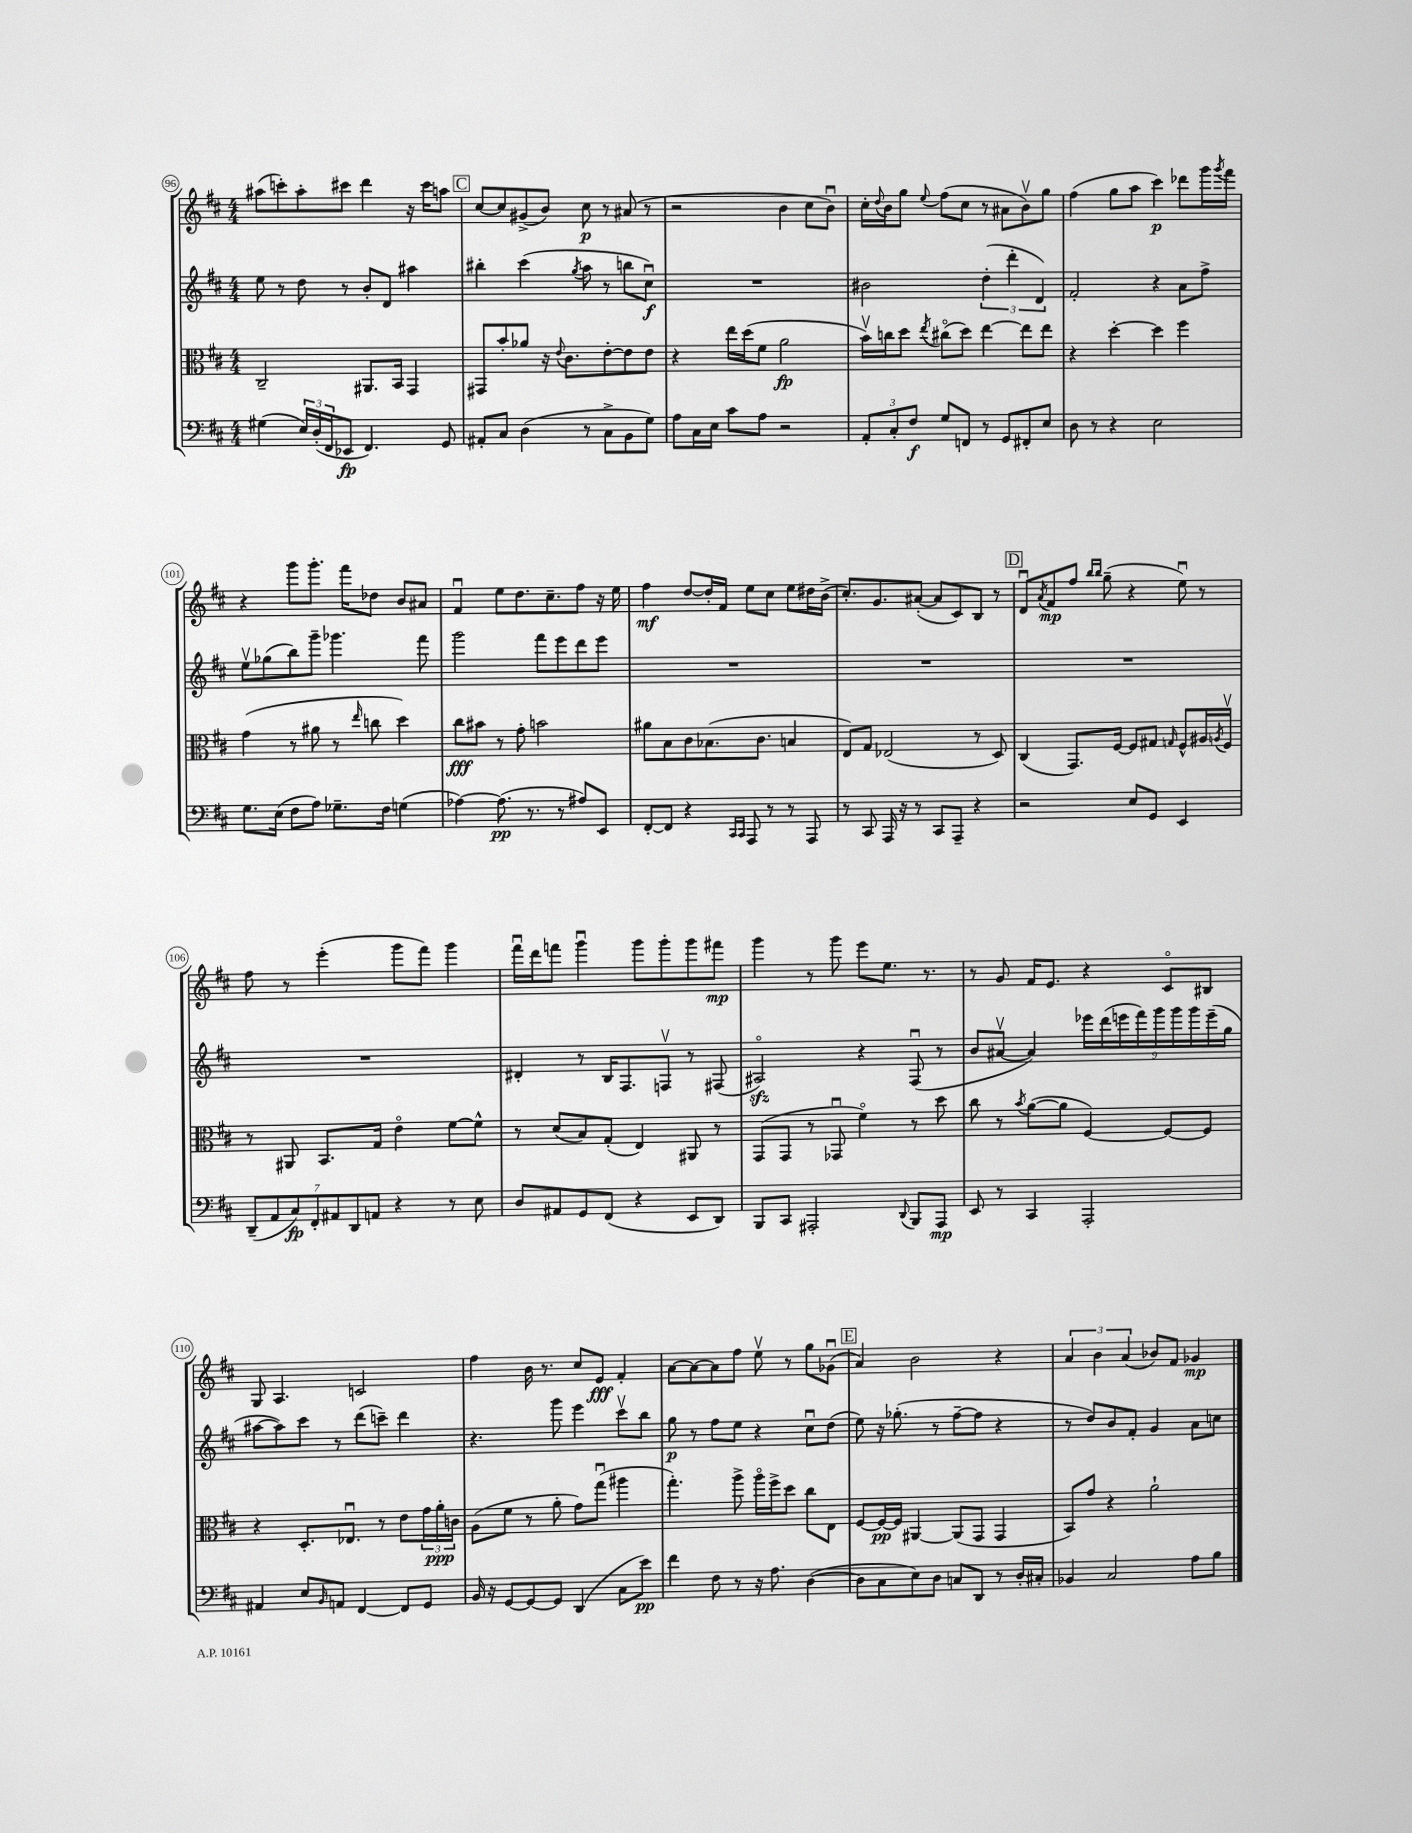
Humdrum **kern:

**kern	**dynam	**kern	**dynam	**kern	**dynam	**kern	**dynam
*part4	*part4	*part3	*part3	*part2	*part2	*part1	*part1
*staff4	*staff4	*staff3	*staff3	*staff2	*staff2	*staff1	*staff1
*clefF4	*	*clefC3	*	*clefG2	*	*clefG2	*
*k[f#c#]	*	*k[f#c#]	*	*k[f#c#]	*	*k[f#c#]	*
*M4/4	*	*M4/4	*	*M4/4	*	*M4/4	*
=96	=96	=96	=96	=96	=96	=96	=96
(4G#X\	.	2C#~/	.	8ee\	.	(8aa#X\L	.
.	.	.	.	8r	.	8cccn'\)	.
24E/LL)	.	.	.	8dd\	.	8aa#'\	.
(24D'/	.	.	.	.	.	.	.
24FF#/J	.	.	.	.	.	.	.
8EE-X/J	fp	.	.	8r	.	8ccc#X\J	.
4.FF#/)	.	8.AA#X/L	.	8b'/L	.	4ddd\	.
.	.	.	.	8d/J	.	.	.
.	.	16BB/Jk	.	.	.	.	.
.	.	4GG/	.	4aa#X\	.	16r	.
.	.	.	.	.	.	16ccc#\KL	.
8GG/	.	.	.	.	.	8aan\J	.
!!LO:REH:place=s1:t=C
=97	=97	=97	=97	=97	=97	=97	=97
8AA#X'/L	.	8GG#X/L	.	4bb#X'\	.	[8cc#/L	.
8C#/J	.	8b'/	.	.	.	8cc#/]	.
(4D\	.	8a-X/J	.	(4ccc#\	.	(8g#X^/	.
.	.	16r	.	.	.	8b/J)	.
.	.	8qqe/	.	.	.	.	.
.	.	8.c#\L	.	.	.	.	.
.	.	.	.	8qgg/	.	.	.
8r	.	.	.	8aa\	.	8cc#\	p
8C#^\L	.	[8e'\	.	8r	.	8r	.
8BB\	.	8e\]	.	8bbn\L	.	(8a#X/	.
8G\J)	.	8e\J	.	8cc#u\J)	f	8r	.
=98	=98	=98	=98	=98	=98	=98	=98
8A\L	.	4r	.	1r	.	2r	.
16C#\L	.	.	.	.	.	.	.
16E\JJ	.	.	.	.	.	.	.
8c#\L	.	16ee\LL	.	.	.	.	.
.	.	(16dd\J	.	.	.	.	.
8A\J	.	8f#\J	.	.	.	.	.
2r	.	2a\	fp	.	.	4b\	.
.	.	.	.	.	.	8cc#\L	.
.	.	.	.	.	.	8bu\J)	.
=99	=99	=99	=99	=99	=99	=99	=99
12AA'/L	.	16bv\LL)	.	2b#X\	.	16cc#'\LL	.
.	.	.	.	.	.	8qqdd/	.
.	.	16ccn\J	.	.	.	16b\J	.
12C#'/	.	.	.	.	.	.	.
.	.	8dd\J	.	.	.	8gg\J	.
12F#/J	f	.	.	.	.	.	.
.	.	8qee/	.	.	.	8qqee/	.
8G/L	.	(8cc#X\L	.	.	.	(8ff#\L	.
8FFn/J	.	8dd\J)	.	.	.	8cc#\J	.
8r	.	[4ee\	.	(6dd'\	.	8r	.
8GG/L	.	.	.	.	.	8a#X\L	.
.	.	.	.	6ddd'\	.	.	.
8FF#X'/	.	8ee\L]	.	.	.	8bv\)	.
.	.	.	.	6d/)	.	.	.
8E/J	.	8ee\J	.	.	.	8gg\J	.
=100	=100	=100	=100	=100	=100	=100	=100
8D\	.	4r	.	2f#'/	.	(4ff#\	.
8r	.	.	.	.	.	.	.
4r	.	[4dd'\	.	.	.	8gg\L	.
.	.	.	.	.	.	8aa\J	.
2E\	.	4dd\]	.	4r	.	4ccc#\)	p
.	.	4ff#\	.	8a\L	.	8ddd-X\L	.
.	.	.	.	8ff#^\J	.	16ggg\L	.
.	.	.	.	.	.	8qggg/	.
.	.	.	.	.	.	16fff#\JJ	.
!!LO:LB:g=z
=101	=101	=101	=101	=101	=101	=101	=101
8.G\L	.	(4g\	.	8eev\L	.	4r	.
.	.	.	.	(8gg-X\	.	.	.
(16E\Jk	.	.	.	.	.	.	.
8F#\L	.	8r	.	8bb\)	.	8ggg\L	.
8A\J)	.	8a#X\	.	8ggg~\J	.	8.ggg'\J	.
8.G-X~\L	.	8r	.	4.ggg-X\	.	.	.
.	.	.	.	.	.	16fff#\KL	.
.	.	16qqee/	.	.	.	.	.
.	.	8ccn\	.	.	.	8dd-X\J	.
16F#\Jk	.	.	.	.	.	.	.
(4Gn\	.	4dd\)	.	.	.	8b/L	.
.	.	.	.	8fff#\	.	8a#X/J	.
=102	=102	=102	=102	=102	=102	=102	=102
[4A-X\)	.	8cc#\L	fff	2ggg\	.	4f#u/	.
.	.	8b#X\J	.	.	.	.	.
(8.A-\]	pp	8r	.	.	.	8ee\L	.
.	.	8g'\	.	.	.	8.dd\	.
8.r	.	.	.	.	.	.	.
.	.	2bn\	.	8fff#\L	.	.	.
.	.	.	.	.	.	8.cc#~\	.
8r	.	.	.	8eee\	.	.	.
8A#X/L)	.	.	.	8ddd\	.	8ff#\J	.
8EE/J	.	.	.	8eee\J	.	16r	.
.	.	.	.	.	.	16ee\	.
=103	=103	=103	=103	=103	=103	=103	=103
[8FF#'/L	.	8a#X\L	.	1r	.	4ff#\	mf
8FF#/J]	.	8B\	.	.	.	.	.
4r	.	8c#\	.	.	.	[8dd/L	.
.	.	(8.B-X\	.	.	.	16dd'/L]	.
.	.	.	.	.	.	16f#/JJ	.
16qqCC#/LL	.	.	.	.	.	.	.
16qqCC#/JJ	.	.	.	.	.	.	.
8AAA/	.	.	.	.	.	8ee\L	.
.	.	8.c#\J	.	.	.	.	.
8r	.	.	.	.	.	8cc#\J	.
8r	.	4Bn/	.	.	.	8ee\L	.
8AAA/	.	.	.	.	.	16dd#X\L	.
.	.	.	.	.	.	(16b^\JJ	.
=104	=104	=104	=104	=104	=104	=104	=104
8r	.	8E/L)	.	1r	.	8.cc#'/L)	.
8CC#/	.	8G/J	.	.	.	.	.
.	.	.	.	.	.	8.g/	.
16AAA/	.	(2E-X/	.	.	.	.	.
16r	.	.	.	.	.	.	.
8r	.	.	.	.	.	([8a#X'/J	.
8CC#/L	.	.	.	.	.	8a#/L]	.
8AAA~/J	.	.	.	.	.	8c#/)	.
4r	.	8r	.	.	.	8B/J	.
.	.	8D/)	.	.	.	8r	.
!!LO:REH:place=s1:t=D
=105	=105	=105	=105	=105	=105	=105	=105
2r	.	(4C#/	.	1r	.	8du/L	.
.	.	.	.	.	.	8qa/	.
.	.	.	.	.	.	8f#/	mp
.	.	8.GG/L)	.	.	.	8ff#/J	.
.	.	.	.	.	.	16qqbb/LL	.
.	.	.	.	.	.	16qqbb/JJ	.
.	.	.	.	.	.	(8gg~\	.
.	.	[16F#/Jk	.	.	.	.	.
8E/L	.	8F#/L]	.	.	.	4r	.
8GG/J	.	8G#X/J	.	.	.	.	.
.	.	16qqGn/	.	.	.	.	.
4EE/	.	8F#^^/L	.	.	.	8eeu\)	.
.	.	16A#X/L	.	.	.	8r	.
.	.	8qAn/	.	.	.	.	.
.	.	16F#v/JJ	.	.	.	.	.
!!LO:LB:g=z
=106	=106	=106	=106	=106	=106	=106	=106
(14DD~/L	.	8r	.	1r	.	8ff#\	.
14AA/	.	.	.	.	.	.	.
.	.	8AA#X/	.	.	.	8r	.
14C#/)	fp	.	.	.	.	.	.
14FF#'/	.	.	.	.	.	.	.
.	.	8.BB/L	.	.	.	(4eee'\	.
14AA#X/	.	.	.	.	.	.	.
14DD/	.	.	.	.	.	.	.
14AAn/J	.	.	.	.	.	.	.
.	.	16G/Jk	.	.	.	.	.
4r	.	4e\	.	.	.	8ggg\L	.
.	.	.	.	.	.	8fff#\J)	.
8r	.	[8f#\L	.	.	.	4ggg\	.
8E\	.	8f#^^\J]	.	.	.	.	.
=107	=107	=107	=107	=107	=107	=107	=107
8D/L	.	8r	.	4d#X'/	.	16fff#u\LL	.
.	.	.	.	.	.	16ddd\J	.
8AA#X/	.	(8d/L	.	.	.	8fffn\J	.
8GG/	.	8B/)	.	8r	.	4gggu\	.
(8FF#/J	.	(8G'/J	.	16B/KL	.	.	.
.	.	.	.	8.F#/	.	.	.
4r	.	4E/)	.	.	.	8ggg\L	.
.	.	.	.	8Fnv/J	.	8ggg'\	.
8EE/L	.	8AA#X/	.	8r	.	8ggg\	.
8DD/J)	.	8r	.	(8F#X/	.	8fff#X\J	mp
=108	=108	=108	=108	=108	=108	=108	=108
8BBB/L	.	(8GG/L	.	2A#Xzz/)	.	4ggg\	.
8CC#/J	.	8GG/J	.	.	.	.	.
2AAA#X'/	.	8r	.	.	.	8r	.
.	.	8GG-Xu/	.	.	.	8ggg\	.
.	.	4f#\)	.	4r	.	8eee\L	.
.	.	.	.	.	.	8.ee\J	.
8qqDD/	.	.	.	.	.	.	.
8BBB/L	.	8r	.	(8F#u/	.	.	.
.	.	.	.	.	.	8.r	.
8AAA#/J	mp	8dd\	.	8r	.	.	.
=109	=109	=109	=109	=109	=109	=109	=109
8EE/	.	8cc#\	.	8b/L	.	8r	.
8r	.	8r	.	[8a#Xv/J	.	8g/	.
.	.	8qb/	.	.	.	.	.
4CC#/	.	([8a\L	.	4a#/])	.	16f#/KL	.
.	.	.	.	.	.	8.e/J	.
.	.	8a\J]	.	.	.	.	.
2AAA'/	.	[4F#/)	.	18eee-X\LL	.	4r	.
.	.	.	.	(18ddd\	.	.	.
.	.	.	.	18eeen\	.	.	.
.	.	.	.	18fff#\)	.	.	.
.	.	.	.	18ggg\	.	.	.
.	.	8F#/L_	.	.	.	8c#/L	.
.	.	.	.	18ggg\	.	.	.
.	.	.	.	18ggg\	.	.	.
.	.	8F#/J]	.	.	.	8B#X/J	.
.	.	.	.	(18eee~\	.	.	.
.	.	.	.	18gg\JJ	.	.	.
!!LO:LB:g=z
=110	=110	=110	=110	=110	=110	=110	=110
4AA#X/	.	4r	.	[8aa#X\L	.	8G/	.
.	.	.	.	8aa#\])	.	4.A/	.
8E/L	.	8.D'/L	.	8ccc#\J	.	.	.
16qqBB/	.	.	.	.	.	.	.
8AAn/J	.	.	.	8r	.	.	.
.	.	8.E-Xu/J	.	.	.	.	.
[4FF#/	.	.	.	(8ddd\L	.	2cn/	.
.	.	8r	.	8cccn~\J)	.	.	.
8FF#/L]	.	8e\L	.	4ddd\	.	.	.
8GG/J	.	24g\L	.	.	.	.	.
.	.	24a'\	ppp	.	.	.	.
.	.	24cn\JJ	.	.	.	.	.
=111	=111	=111	=111	=111	=111	=111	=111
16BB/	.	(8A\L	.	4.r	.	4ff#\	.
16r	.	.	.	.	.	.	.
[8GG/L	.	8f#\J	.	.	.	.	.
8GG/_	.	8r	.	.	.	16b\	.
.	.	.	.	.	.	8.r	.
8GG/J]	.	8a'\	.	8ggg\	.	.	.
(4DD/	.	8g\L)	.	4eee\	.	8cc#/L	.
.	.	(8ggu\J	.	.	.	8e/J	fff
8C#\L	.	4aa#X\	.	8ccc#v\L	.	4f#'/	.
8e\J)	pp	.	.	8bb\J	.	.	.
=112	=112	=112	=112	=112	=112	=112	=112
4f#\	.	4.gg'\)	.	8gg\	p	[8a\L	.
.	.	.	.	8r	.	8a\_	.
8F#\	.	.	.	8ff#\L	.	8a\]	.
8r	.	8aa^\	.	8ee\J	.	8ff#\J	.
16r	.	16aa\LL	.	4r	.	8eev\	.
8.A\	.	16ff#^\J	.	.	.	.	.
.	.	8dd\J	.	.	.	8r	.
([4D\	.	8cc#\L	.	8cc#u\L	.	8gg\L	.
.	.	8E\J	.	(8dd\J	.	(8g-Xu\J	.
!!LO:REH:place=s1:t=E
=113	=113	=113	=113	=113	=113	=113	=113
8D\L]	.	[8F#/L	.	8ee\)	.	4a/)	.
8C#\	.	16F#/L_	pp	16r	.	.	.
.	.	16F#/JJ]	.	(8.gg-X'\	.	.	.
8E\)	.	[4AA#X/	.	.	.	2b\	.
8D\J	.	.	.	8r	.	.	.
8Cn/L	.	(8AA#/L]	.	[8ff#~\L	.	.	.
8DD/J	.	8GG/J	.	8ff#\J]	.	.	.
8r	.	4GG/	.	4r	.	4r	.
16D'/LL	.	.	.	.	.	.	.
16C#X'/JJ	.	.	.	.	.	.	.
=114	=114	=114	=114	=114	=114	=114	=114
4BB-X/	.	8BB/L)	.	8r	.	6a/	.
.	.	8g/J	.	8dd/L)	.	.	.
.	.	.	.	.	.	6b\	.
2C#/	.	4r	.	8b/	.	.	.
.	.	.	.	.	.	(6a/	.
.	.	.	.	8f#'/J	.	.	.
.	.	2a`\	.	4g/	.	8b-X/L)	.
.	.	.	.	.	.	8f#/J	.
8A\L	.	.	.	8a\L	.	4g-X/	mp
8B\J	.	.	.	8ccn\J	.	.	.
==	==	==	==	==	==	==	==
*-	*-	*-	*-	*-	*-	*-	*-
